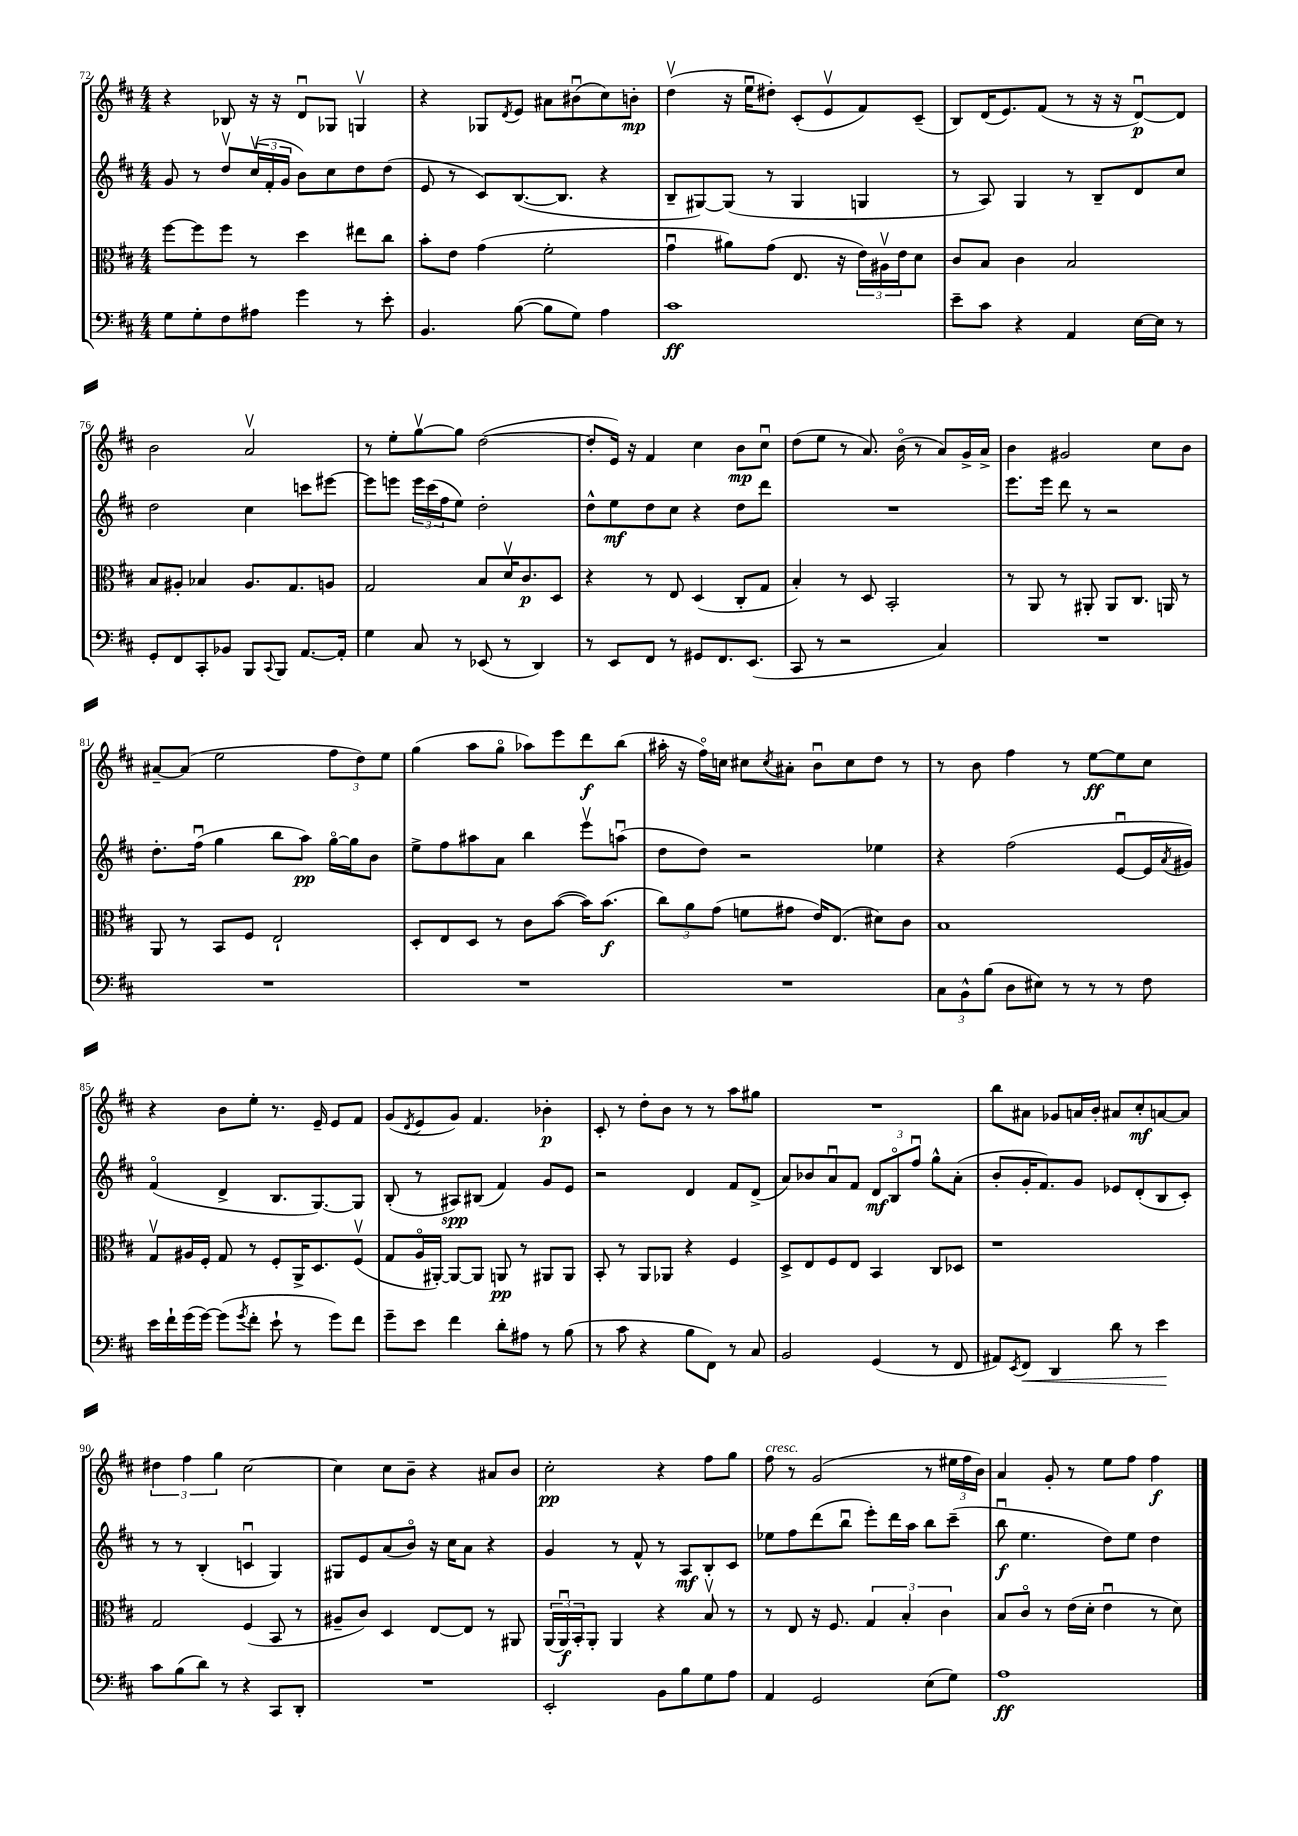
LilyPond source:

<<
\new StaffGroup <<
\new Staff = "s0" {
    \clef treble \key d \major \numericTimeSignature \time 4/4
    r4 bes8 r16 r16 d'8\downbow ges8 g4\upbow |
    r4 ges8 \acciaccatura { d'8 } e'8 ais'8 bis'8\downbow( cis''8) b'8-.\mp |
    d''4\upbow( r16 e''16\downbow dis''8-.) cis'8-.( e'8\upbow fis'8) cis'8--( |
    b8) d'16( e'8.) fis'8( r8 r16 r16 d'8~\downbow\p) d'8 |
    b'2 a'2\upbow |
    r8 e''8-. g''8~\upbow g''8 d''2~( |
    d''8-. e'16) r16 fis'4 cis''4 b'8\mp cis''8\downbow |
    d''8( e''8 r8 a'8.) b'16\flageolet( r8 a'8) g'16-> a'16-> |
    b'4 gis'2 cis''8 b'8 |
    ais'8~-- ais'8( e''2 \tuplet 3/2 { fis''8 d''8) e''8 } |
    g''4( a''8 g''8\flageolet aes''8) e'''8 d'''8\f b''8( |
    ais''16-. r16 fis''16\flageolet) c''16 cis''8 \acciaccatura { cis''8 } ais'8-. b'8\downbow cis''8 d''8 r8 |
    r8 b'8 fis''4 r8 e''8~\ff e''8 cis''8 |
    r4 b'8 e''8-. r8. e'16-- e'8 fis'8 |
    g'8( \acciaccatura { d'8 } e'8 g'8) fis'4. bes'4-.\p |
    cis'8-. r8 d''8-. b'8 r8 r8 a''8 gis''8 |
    R1 |
    b''8 ais'8 ges'8 a'16 b'16-. ais'8 cis''8-.\mf a'8~ a'8 |
    \tuplet 3/2 { dis''4 fis''4 g''4 } cis''2~ |
    cis''4 cis''8 b'8-- r4 ais'8 b'8 |
    cis''2-.\pp r4 fis''8 g''8 |
    fis''8^\markup { \italic "cresc." } r8 g'2( r8 \tuplet 3/2 { eis''16 fis''16 b'16) } |
    a'4 g'8-. r8 e''8 fis''8 fis''4\f \bar "|." |
}
\new Staff = "s1" {
    \clef treble \key d \major \numericTimeSignature \time 4/4
    g'8 r8 d''8\upbow \tuplet 3/2 { cis''16\upbow( fis'16-. g'16 } b'8) cis''8 d''8 d''8( |
    e'8 r8 cis'8) b8.~( b8. r4 |
    b8-- gis8~) gis8( r8 gis4 g4 |
    r8 a8) g4 r8 b8-- d'8 cis''8 |
    d''2 cis''4 c'''8 eis'''8~ |
    eis'''8 e'''8 \tuplet 3/2 { e'''16 cis'''16( fis''16 } e''8) d''2-. |
    d''8-^ e''8\mf d''8 cis''8 r4 d''8 d'''8 |
    R1 |
    e'''8. e'''16 d'''8 r8 r2 |
    d''8.-. fis''16\downbow( g''4 b''8 a''8\pp) g''16~\flageolet g''16 b'8 |
    e''8-> fis''8 ais''8 a'8 b''4 e'''8\upbow a''8\downbow( |
    d''8 d''8) r2 ees''4 |
    r4 fis''2( e'8~\downbow e'16 \acciaccatura { a'8 } gis'16) |
    fis'4\flageolet( d'4-> b8. g8.~) g8 |
    b8-.( r8 ais8\spp) bis8( fis'4) g'8 e'8 |
    r2 d'4 fis'8 d'8->( |
    a'8) bes'8 a'8\downbow fis'8 \tuplet 3/2 { d'8\mf b8\flageolet fis''8\downbow } g''8-^ a'8-.( |
    b'8-. g'16-. fis'8.) g'8 ees'8 d'8-.( b8 cis'8-.) |
    r8 r8 b4-.( c'4\downbow g4) |
    gis8 e'8 a'8( b'8\flageolet) r16 cis''16 a'8 r4 |
    g'4 r8 fis'8-^ r8 a8\mf b8-. cis'8 |
    ees''8 fis''8 d'''8( b''8\downbow e'''8-.) d'''16 a''16 b''8 cis'''8--( |
    b''8\downbow\f e''4. d''8) e''8 d''4 \bar "|." |
}
\new Staff = "s2" {
    \clef alto \key d \major \numericTimeSignature \time 4/4
    fis''8~ fis''8 fis''8 r8 d''4 eis''8 cis''8 |
    b'8-. e'8 g'4( fis'2-. |
    g'4\downbow ais'8) g'8( e8. r16 \tuplet 3/2 { e'16) ais16\upbow e'16 } d'8 |
    cis'8 b8 cis'4 b2 |
    b8 ais8-. bes4 ais8. g8. a8 |
    g2 b8 d'16\upbow cis'8.\p d8 |
    r4 r8 e8 d4( cis8-. g8 |
    b4-.) r8 d8 b,2-. |
    r8 a,8 r8 ais,8-. ais,8 cis8. a,16 r8 |
    a,8 r8 b,8 fis8 e2-! |
    d8-. e8 d8 r8 cis'8 b'8~( b'16) b'8.\f( |
    \tuplet 3/2 { cis''8) a'8 g'8( } f'8 gis'8 e'16) e8.( dis'8) cis'8 |
    b1 |
    g8\upbow ais16 fis16-. g8 r8 fis8-. a,16-> d8. fis8\upbow( |
    g8 a16\flageolet ais,16~-.) ais,8~ ais,8 a,8\pp r8 ais,8 ais,8 |
    b,8-. r8 a,8 aes,8 r4 fis4 |
    d8-> e8 fis8 e8 b,4 cis8 des8 |
    r1 |
    g2 fis4( b,8 r8 |
    ais8-- cis'8) d4 e8~ e8 r8 ais,8 |
    \tuplet 3/2 { a,16( a,16\downbow\f) b,16-. } a,8-. a,4 r4 b8\upbow r8 |
    r8 e8 r16 fis8. \tuplet 3/2 { g4 b4-. cis'4 } |
    b8 cis'8\flageolet r8 e'16( d'16-. e'4\downbow r8 d'8) \bar "|." |
}
\new Staff = "s3" {
    \clef bass \key d \major \numericTimeSignature \time 4/4
    g8 g8-. fis8 ais8 g'4 r8 e'8-. |
    b,4. b8~( b8 g8) a4 |
    cis'1\ff |
    e'8-- cis'8 r4 a,4 e16~ e16 r8 |
    g,8-. fis,8 cis,8-. bes,8 b,,8 \appoggiatura { cis,8 } b,,8 a,8.~ a,16-. |
    g4 cis8 r8 ees,8( r8 d,4) |
    r8 e,8 fis,8 r8 gis,8 fis,8. e,8.( |
    cis,8 r8 r2 cis4) |
    R1 |
    R1 |
    R1 |
    R1 |
    \tuplet 3/2 { cis8 b,8-^ b8( } d8 eis8) r8 r8 r8 fis8 |
    e'16 fis'16-! g'16( g'16~) g'8( \acciaccatura { g'8 } fis'8-. e'8-! r8 g'8) fis'8 |
    g'8-- e'8 fis'4 d'8-. ais8 r8 b8( |
    r8 cis'8 r4 b8 fis,8) r8 cis8 |
    b,2 g,4( r8 fis,8 |
    ais,8) \acciaccatura { e,8 } fis,8\< d,4 d'8 r8 e'4\! |
    cis'8 b8( d'8) r8 r4 cis,8 d,8-. |
    R1 |
    e,2-. b,8 b8 g8 a8 |
    a,4 g,2 e8( g8) |
    a1\ff \bar "|." |
}
>>
>>
\layout { \context { \Score currentBarNumber = #72 } }
